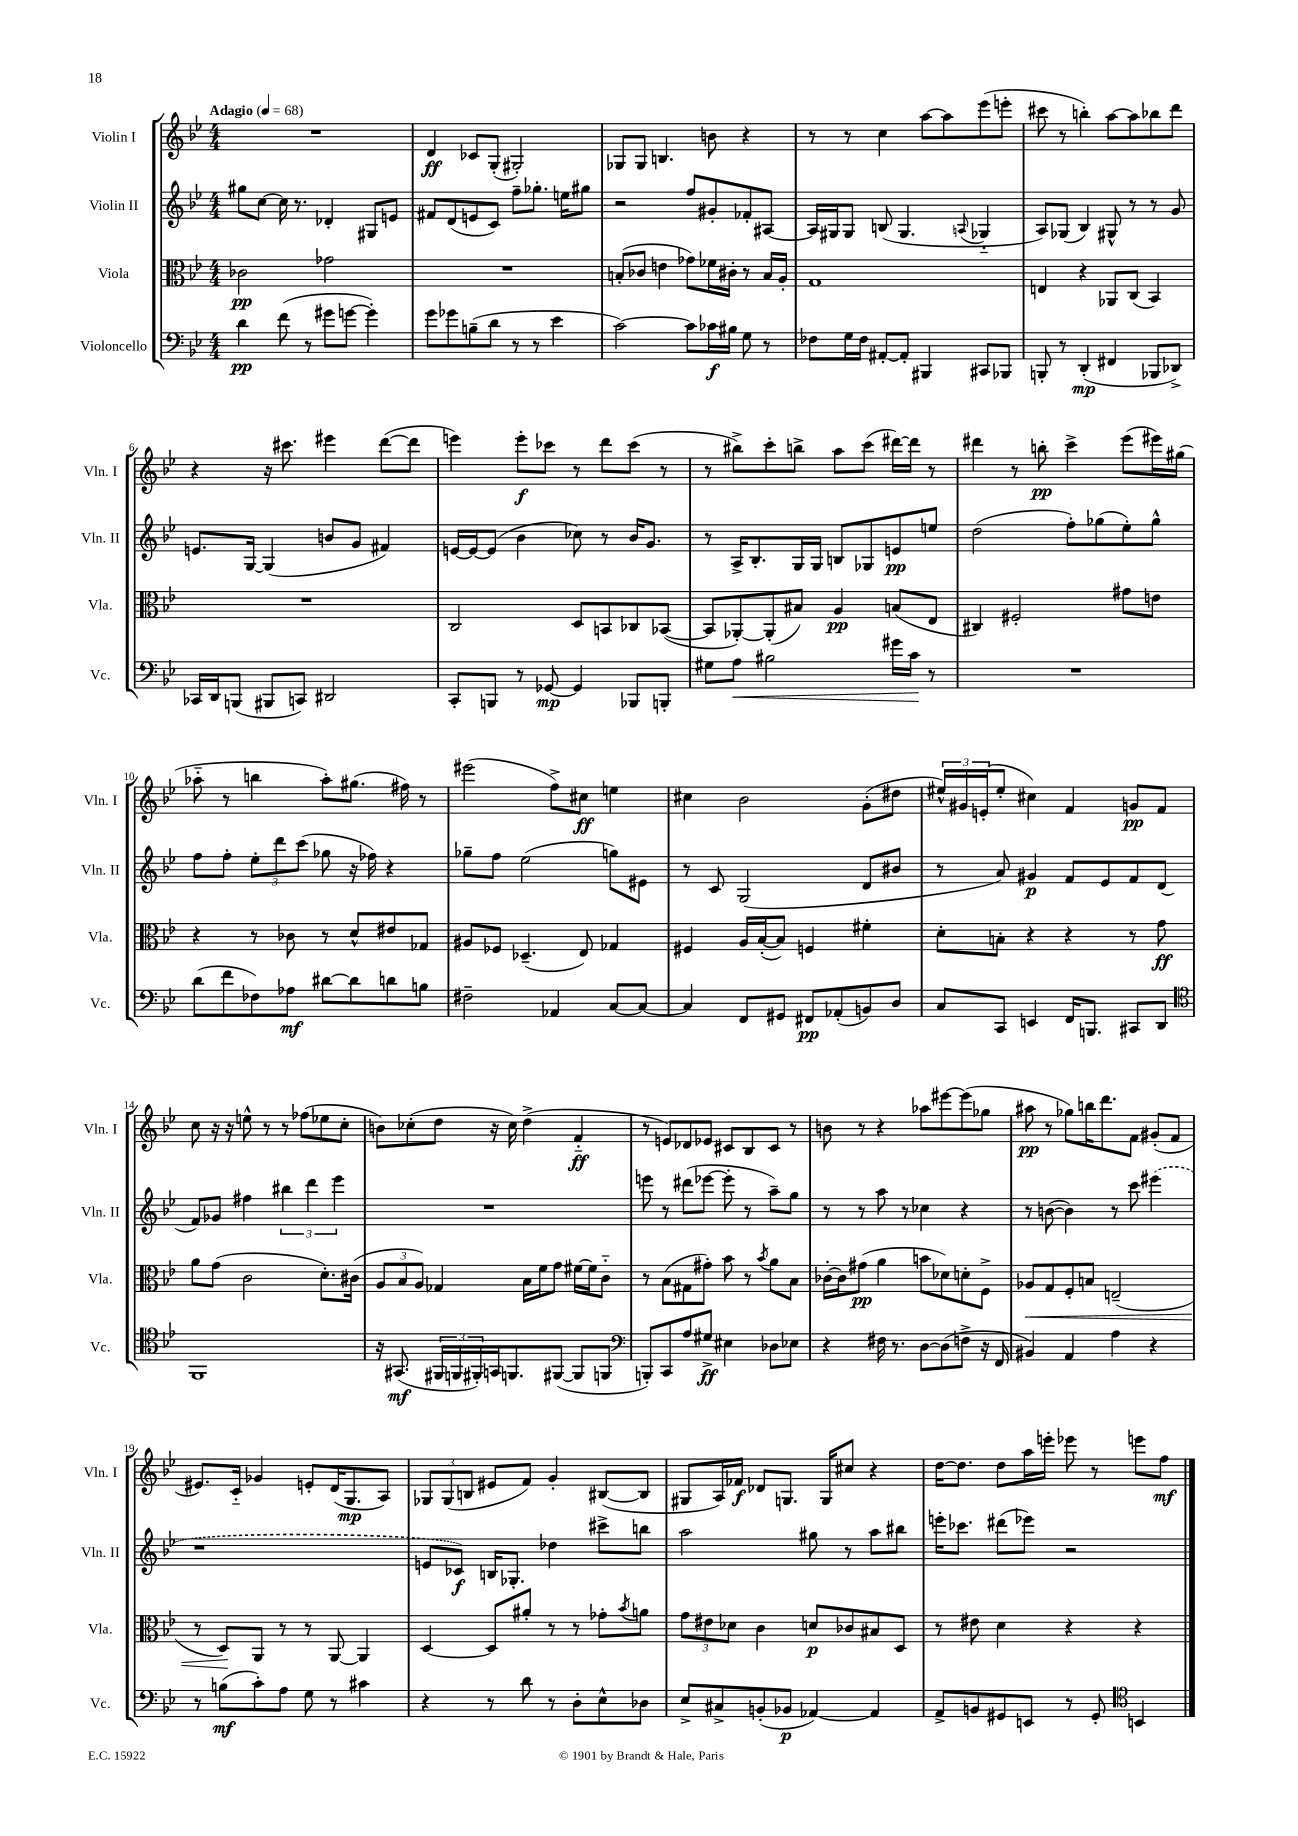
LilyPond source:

<<
\new StaffGroup <<
\new Staff = "s0" \with { instrumentName = "Violin I" shortInstrumentName = "Vln. I" } {
    \clef treble \key bes \major \numericTimeSignature \time 4/4 \tempo "Adagio" 4 = 68
    R1 |
    d'4\ff ces'8 g8-.( gis2-.) |
    ges8 ges8 b4. b'8 r4 |
    r8 r8 c''4 a''8~ a''8 ees'''8( e'''8-. |
    cis'''8 r8 b''4-.) a''8~ a''8 bes''8 d'''8 |
    r4 r16 cis'''8. eis'''4 d'''8~( d'''8 |
    e'''4) e'''8-.\f ces'''8 r8 d'''8 ces'''8( r8 |
    r8 bis''8->) c'''8-. b''8-> a''8 c'''8( dis'''16~) dis'''16 r8 |
    dis'''4 r8 b''8-.\pp c'''4-> ees'''8( eis'''16) gis''16( |
    aes''8-_ r8 b''4 aes''8-.) gis''8.( fis''16) r8 |
    eis'''2( f''8->) cis''8\ff e''4 |
    cis''4 bes'2 g'8-.( dis''8 |
    \tuplet 3/2 { eis''16-^) gis'16 e'16-.( } eis''8-. cis''4) f'4 g'8\pp f'8 |
    c''8 r16 r16 e''8-^ r8 r8 fes''8( ees''8 c''8-. |
    b'8) ces''8-.( d''8 r16 ces''16) d''4->( f'4-_\ff |
    r8 e'8) des'8 ees'8 cis'8 bes8 cis'8 r8 |
    b'8 r8 r4 aes''8 eis'''8~ eis'''8( ges''8 |
    ais''8\pp r8 ges''8) b''16 d'''8. f'8 gis'8-.( f'8 |
    eis'8.) c'16-_ ges'4 e'8-. d'16( g8.\mp a8) |
    \tuplet 3/2 { ges8 ges8( b8 } eis'8 f'8) g'4-. bis8~( bis8 |
    gis8 a16) fes'16\f des'8 g8. g16 cis''8 r4 |
    d''16~ d''8. d''8 a''16 e'''16-. ees'''8 r8 e'''8 f''8\mf \bar "|." |
}
\new Staff = "s1" \with { instrumentName = "Violin II" shortInstrumentName = "Vln. II" } {
    \clef treble \key bes \major \numericTimeSignature \time 4/4
    gis''8 c''8~ c''16 r8. des'4-. gis8 e'8 |
    fis'8 d'8( e'8 c'8) f''8-- ges''8.-. e''16 gis''8 |
    r2 f''8 gis'8-. fes'8-. ais8~ |
    ais16 gis16 gis8 b8( gis4. \appoggiatura { a8 } ges4-_ |
    a8) ges8( bes4) gis8-^ r8 r8 g'8 |
    e'8. g16~ g4( b'8 g'8 fis'4) |
    e'16~ e'16~ e'8( bes'4 ces''8) r8 bes'16 g'8. |
    r8 a16-> bes8.-. g16 g16 b8 ges8 e'8\pp e''8 |
    d''2( f''8-.) ges''8( ees''8-.) ges''8-^ |
    f''8 f''8-. \tuplet 3/2 { ees''8-. d'''8 c'''8( } ges''8 r16 fes''16) r4 |
    ges''8-- f''8 ees''2( g''8) eis'8 |
    r8 c'8 g2( d'8 bis'8 |
    r8 a'8) gis'4\p f'8 ees'8 f'8 d'8( |
    f'8) ges'8 fis''4 \tuplet 3/2 { bis''4 d'''4 ees'''4 } |
    R1 |
    e'''8 r8 dis'''8( ees'''8~ ees'''8-. r8 a''8--) g''8 |
    r8 r8 a''8 r8 ces''4 r4 |
    r8 b'8~( b'4) r8 c'''8 \once \slurDashed eis'''4( |
    r1 |
    e'8 ces'8\f) b16 ges8.-. des''4 cis'''8-> b''8 |
    a''2 gis''8 r8 a''8 bis''8 |
    e'''16-. ces'''8. dis'''8( ees'''8) r2 \bar "|." |
}
\new Staff = "s2" \with { instrumentName = "Viola" shortInstrumentName = "Vla." } {
    \clef alto \key bes \major \numericTimeSignature \time 4/4
    ces'2\pp ges'2 |
    R1 |
    b8-.( ces'8 e'4 ges'8) fes'16 cis'16-. r8 b16 a16-. |
    g1 |
    e4 r4 aes,8 c8( bes,4) |
    R1 |
    c2 d8 b,8 ces8 bes,8~( |
    bes,8 aes,8~-.) aes,8-.( bis8) a4\pp b8( ees8 |
    cis4) fis2-. gis'8 e'8 |
    r4 r8 ces'8 r8 d'8-^ eis'8 ges8 |
    ais8 fes8 des4.--( ees8) ges4 |
    fis4 a16 bes16~-.( bes8) f4 fis'4-. |
    d'8-. b8-. r4 r4 r8 g'8\ff |
    a'8 g'8( c'2 d'8.-.) cis'16( |
    \tuplet 3/2 { a8 bes8 a8) } ges4 bes16 f'16 g'8 fis'16~ fis'16 c'8-_ |
    r8 bes8( gis8 gis'8-.) bes'8 r8 \acciaccatura { bes'8 } a'8 bes8 |
    ces'16~-. ces'16 gis'8\pp( a'4 b'8 des'8) d'8-. f8-> |
    aes8\< g8 f8-. b8 e2--( |
    r8 d8\!) a,8 r8 r8 a,8~ a,4 |
    d4~ d8 ais'8-. r8 r8 ges'8-. \acciaccatura { bes'8 } a'8 |
    \tuplet 3/2 { g'8 eis'8 des'8 } c'4 d'8\p ces'8 bis8 d8 |
    r8 eis'8 d'4 r4 r4 \bar "|." |
}
\new Staff = "s3" \with { instrumentName = "Violoncello" shortInstrumentName = "Vc." } {
    \clef bass \key bes \major \numericTimeSignature \time 4/4
    d'4\pp f'8( r8 gis'8 g'8~ g'4-.) |
    g'8 ges'8 b8--( d'8 r8 r8 ees'4 |
    c'2~) c'8 ces'16\f bis16 g8 r8 |
    fes8 g16 fes16 ais,8~-. ais,8-. bis,,4 cis,8 bes,,8 |
    b,,8-. r8 d,4-.\mp( fis,4 bes,,8 des,8->) |
    ces,16 d,16 b,,8( bis,,8 c,8) dis,2 |
    c,8-. b,,8 r8 ges,8~\mp ges,4 bes,,8 b,,8-. |
    gis8 a8\< bis2 gis'16 c'16\! r8 |
    R1 |
    d'8( f'8 fes8) aes8\mf dis'8~ dis'8 d'8 b8 |
    fis2-- aes,4 c8~ c8~ |
    c4 f,8 gis,8 fis,8\pp aes,8-.( b,8) d8 |
    c8 c,8 e,4 f,16 b,,8. cis,8 d,8 |
    \clef tenor f,1 |
    r16 gis,8.\mf( \tuplet 3/2 { fis,16 f,16 fis,16-.) } g,16 f,8. fis,8~( fis,8 f,8 |
    \clef bass b,,8-.) c,8 a8 gis8->\ff eis4 des8 ees8 |
    r4 fis16 r8. d8~ d8( f8-> r16 f,16 |
    bis,4) a,4 a4 r4 |
    r8 b8\mf( c'8-.) a8 g8 r8 cis'4 |
    r4 r8 d'8 r8 d8-. ees8-^ des8 |
    ees8-> cis8-> b,8-.( bes,8\p aes,4~) aes,4 |
    a,8-> b,8 gis,8 e,8 r8 gis,8-. \clef tenor b,4 \bar "|." |
}
>>
>>
